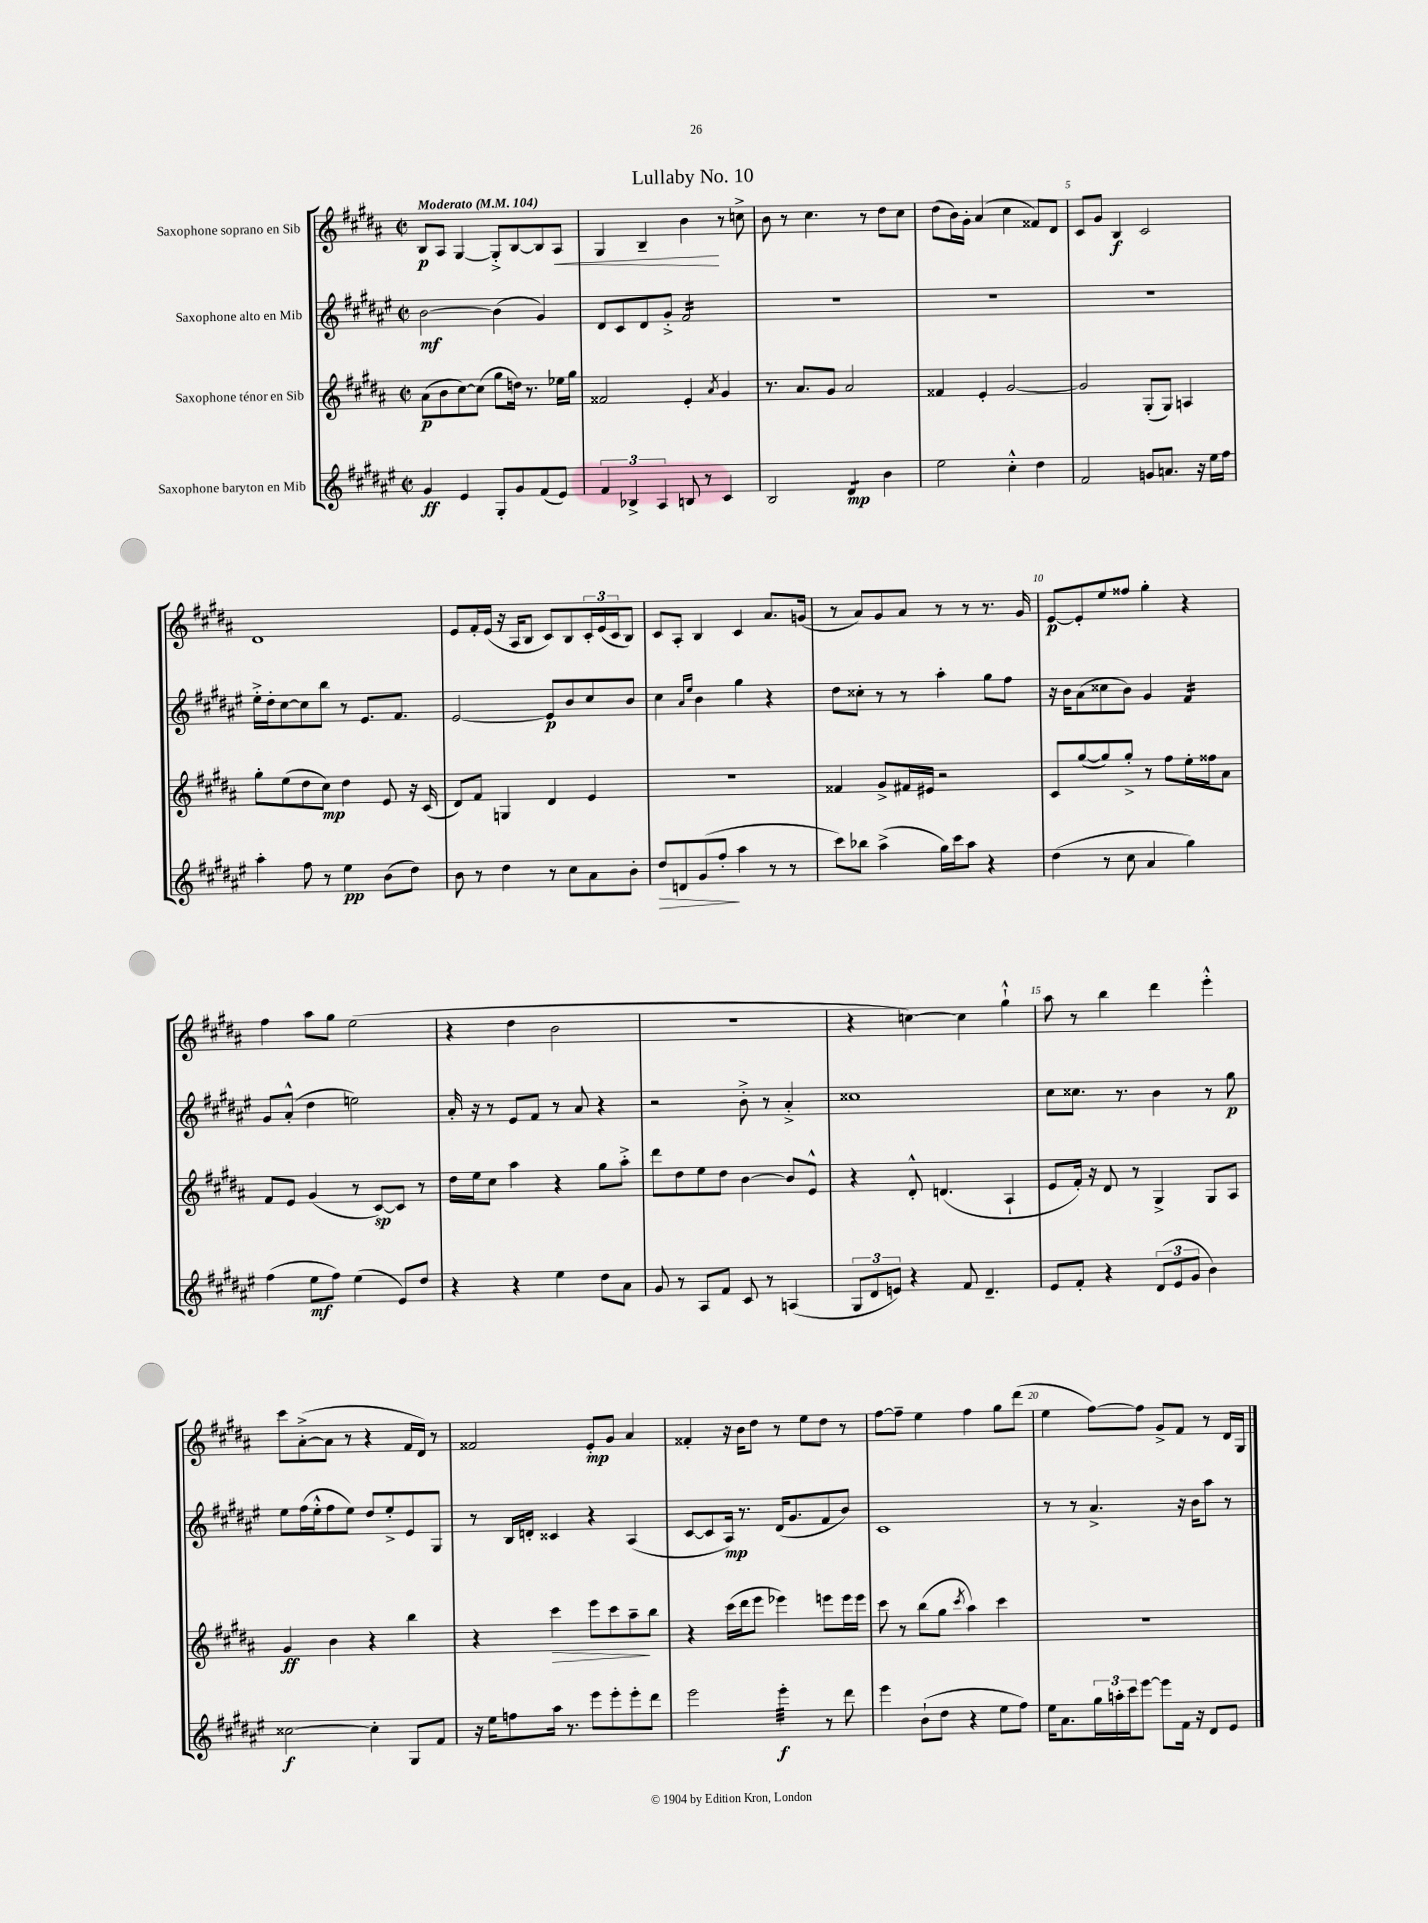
\header { title = "Lullaby No. 10" }
<<
\new StaffGroup <<
\new Staff = "s0" \with { instrumentName = "Saxophone soprano en Sib" } {
    \clef treble \key b \major \defaultTimeSignature \time 2/2 \tempo "Moderato" 4 = 104
    b8\p ais8 gis4~ gis8-.-> b8~ b8 ais8\< |
    gis4 b4-- b'4\! r8 c''8-> |
    b'8 r8 cis''4. r8 dis''8 cis''8 |
    dis''8( b'16) gis'16-. ais'4( cis''4 fisis'8) dis'8 |
    cis'8 gis'8 b4\f cis'2 |
    dis'1 |
    e'8 fis'16-. e'16( r16 ais16 b8 cis'8) b8 \tuplet 3/2 { cis'16-. e'16( cis'16 } b8) |
    cis'8 ais8-. b4 cis'4 ais'8. g'16( |
    r8 ais'8) gis'8 ais'8 r8 r8 r8. gis'16 |
    e'8~\p e'8-. e''8 fisis''8 gis''4-. r4 |
    fis''4 ais''8 gis''8 e''2( |
    r4 dis''4 b'2 |
    R1 |
    r4 c''4~) c''4 gis''4-!-^ |
    ais''8 r8 b''4 dis'''4 e'''4-.-^ |
    cis'''8 ais'8~-.->( ais'8 r8 r4 fis'16 dis'16) r8 |
    fisis'2 e'8-.\mp gis'8 ais'4 |
    fisis'4-. r16 b'16 dis''8 r8 e''8 dis''8 r8 |
    fis''8~ fis''8-- e''4 fis''4 gis''8 dis'''8( |
    e''4 fis''8~) fis''8 gis'8-> fis'8 r8 dis'16 gis16 \bar "|." |
}
\new Staff = "s1" \with { instrumentName = "Saxophone alto en Mib" } {
    \clef treble \key fis \major \defaultTimeSignature \time 2/2
    b'2~\mf b'4( gis'4) |
    dis'8 cis'8 dis'8 gis'8-.-> fis'2:16 |
    R1 |
    R1 |
    R1 |
    eis''16-.-> dis''16-. cis''8~ cis''8 b''8 r8 eis'8. fis'8. |
    eis'2~ eis'8\p b'8 cis''8 b'8 |
    cis''4 \grace { ais'16 eis''16 } b'4 gis''4 r4 |
    dis''8 cisis''8-. r8 r8 ais''4-. gis''8 fis''8 |
    r16 b'16 ais'8( cisis''8 b'8) gis'4 fis'4:16 |
    gis'8 ais'8-.-^( dis''4 e''2) |
    ais'16-. r16 r8 eis'8 fis'8 r8 ais'8 r4 |
    r2 b'8-.-> r8 ais'4-.-> |
    cisis''1 |
    cis''8 cisis''8. r8. b'4 r8 gis''8\p |
    eis''8 fis''16( eis''16-.-^ fis''8 eis''8) dis''8 eis''8-.-> eis'8 gis8 |
    r8 b16 d'16-. cisis'4 r4 ais4( |
    cis'8~ cis'8 ais16\mp) r8. dis'16( gis'8. fis'8 b'8) |
    cis'1 |
    r8 r8 ais'4.-> r16 b'16 ais''8 r8 \bar "|." |
}
\new Staff = "s2" \with { instrumentName = "Saxophone ténor en Sib" } {
    \clef treble \key b \major \defaultTimeSignature \time 2/2
    ais'8\p( b'8 cis''8~) cis''8( gis''8 d''16) r8. ees''16 gis''16 |
    fisis'2 e'4-. \acciaccatura { ais'8 } gis'4 |
    r8. ais'8. gis'8 ais'2 |
    fisis'4 e'4-. gis'2~ |
    gis'2 gis8-.( gis8) a4 |
    gis''8-. e''8( dis''8 cis''8\mp) dis''4 e'8 r16 cis'16( |
    dis'8) fis'8 g4 dis'4 e'4 |
    R1 |
    fisis'4 gis'8-> fis'16 eis'16 r2 |
    cis'8 gis''8~( gis''8) gis''8-.-> r8 fis''8 e''16-. fisis''16 ais'8 |
    fis'8 e'8 gis'4( r8 cis'8~\sp) cis'8 r8 |
    dis''16 e''16 cis''8 ais''4 r4 gis''8 ais''8-.-> |
    dis'''8 dis''8 e''8 dis''8 b'4~ b'8 e'8-^ |
    r4 dis'8-.-^ d'4.( ais4-! |
    e'8 fis'16-.) r16 dis'8 r8 gis4-> gis8 ais8 |
    gis'4\ff b'4 r4 b''4 |
    r4 cis'''4\> e'''8 cis'''8 ais''8--\! b''8 |
    r4 cis'''16( dis'''16 e'''8 ees'''4) e'''8 e'''16 e'''16 |
    cis'''8 r8 b''8( gis''8 \acciaccatura { cis'''8 } ais''4) cis'''4 |
    r1 \bar "|." |
}
\new Staff = "s3" \with { instrumentName = "Saxophone baryton en Mib" } {
    \clef treble \key fis \major \defaultTimeSignature \time 2/2
    gis'4\ff eis'4 gis8-. gis'8 fis'8( eis'8) |
    \tuplet 3/2 { fis'4 bes4-> ais4 } b8 r8 cis'4 |
    b2 dis'4:8\mp b'4 |
    eis''2 cis''4-.-^ dis''4 |
    fis'2 g'8 a'8. r16 eis''16 fis''16 |
    ais''4-. fis''8 r8 eis''4\pp b'8( dis''8) |
    b'8 r8 dis''4 r8 cis''8 ais'8 b'8-. |
    dis''8\> d'8 gis'8( fis''8-.\! ais''4 r8 r8 |
    cis'''8) bes''8 ais''4->( gis''16) cis'''16 ais''8 r4 |
    dis''4( r8 cis''8 ais'4 gis''4) |
    fis''4( eis''8\mf fis''8) eis''4( eis'8) dis''8 |
    r4 r4 eis''4 dis''8 ais'8 |
    gis'8 r8 ais8 fis'8 cis'8 r8 a4( |
    \tuplet 3/2 { gis8 dis'8 e'8) } r4 fis'8 dis'4.-- |
    eis'8 fis'8-. r4 \tuplet 3/2 { dis'8( eis'8 gis'8 } b'4) |
    cisis''2~\f cisis''4-. gis8 fis'8 |
    r16 eis''16 f''8 ais''16 r8. eis'''8 eis'''8-. eis'''8-. dis'''8 |
    eis'''2 eis'''4:32-.\f r8 dis'''8 |
    eis'''4 b'8-!( dis''8 r4 eis''8 fis''8) |
    eis''16 ais'8. \tuplet 3/2 { gis''16 a''16-. cis'''16 } eis'''8~ eis'''8 fis'16 r16 dis'8 eis'8 \bar "|." |
}
>>
>>
\layout { \context { \Score \override BarNumber.break-visibility = ##(#f #t #t) barNumberVisibility = #(every-nth-bar-number-visible 5) } }
